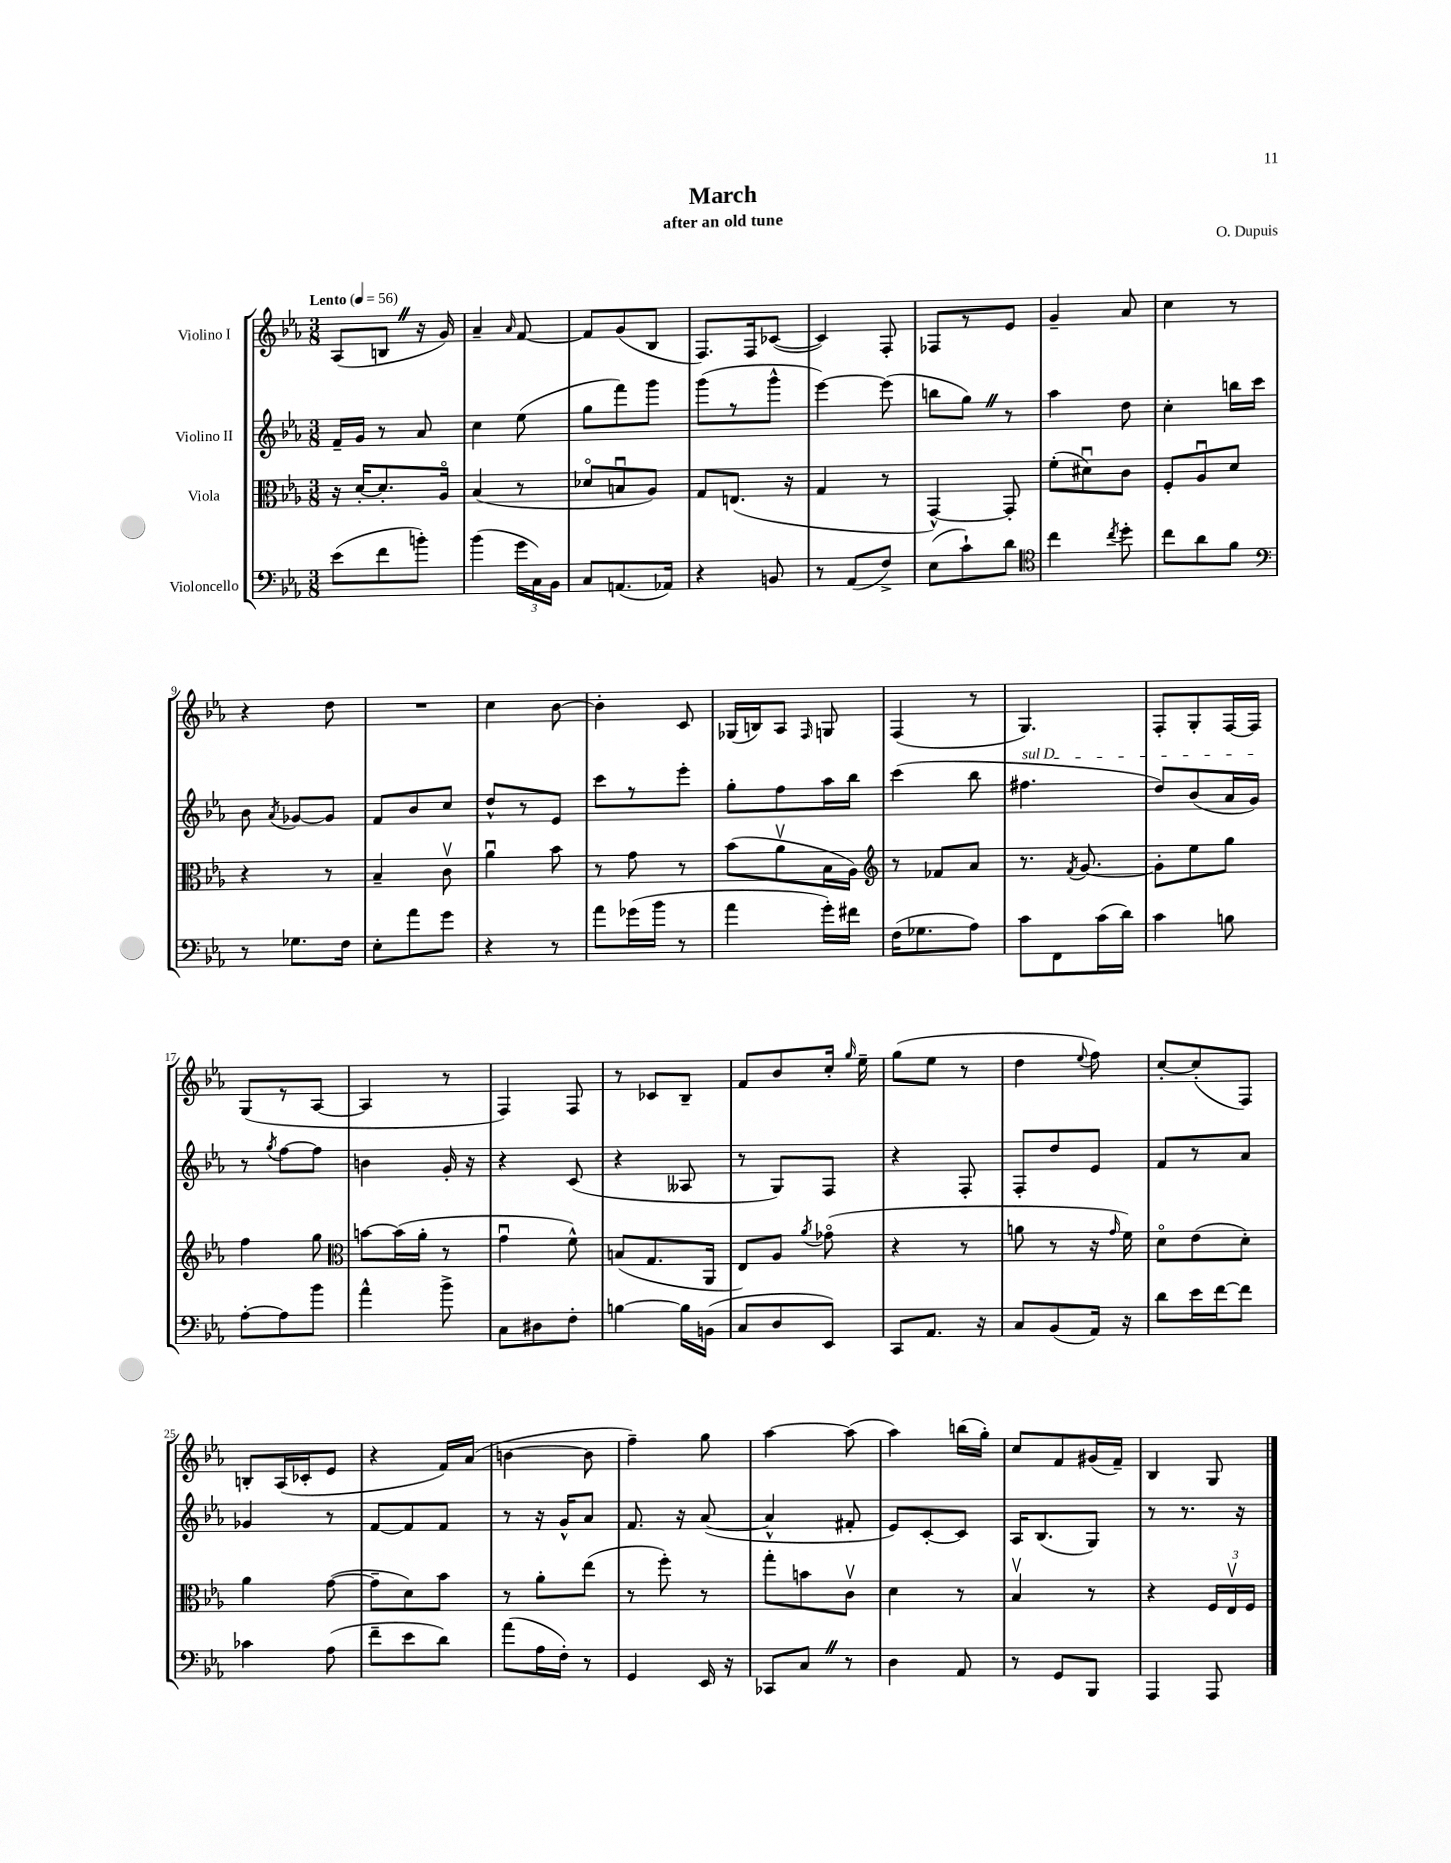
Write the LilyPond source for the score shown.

\header { title = "March" composer = "O. Dupuis" subtitle = "after an old tune" }
<<
\new StaffGroup <<
\new Staff = "s0" \with { instrumentName = "Violino I" } {
    \clef treble \key ees \major \numericTimeSignature \time 3/8 \tempo "Lento" 4 = 56
    \autoBeamOff aes8[( b8] \once \override BreathingSign.text = \markup { \musicglyph "scripts.caesura.straight" } \breathe r16 g'16) |
    aes'4-- \grace { aes'16 } f'8~ |
    f'8[ g'8( bes8] |
    f8.[) f16 ces'8]~( |
    ces'4) f8-. |
    fes8[ r8 ees'8] |
    g'4-- aes'8 |
    c''4 r8 |
    r4 d''8 |
    R4. |
    c''4 bes'8~ |
    bes'4-. c'8 |
    ges16[( b16) aes8] \grace { f16 } g8 |
    f4( r8 |
    g4.) |
    f8[-. g8-. f16~ f16] |
    g8[( r8 aes8]~ |
    aes4 r8 |
    f4) f8 |
    r8 ces'8[ bes8]-- |
    f'8[ bes'8 c''16]-. \grace { g''16 } ees''16-- |
    g''8[( ees''8] r8 |
    d''4 \appoggiatura { ees''8 } f''8) |
    c''8[~-. c''8-.( f8]) |
    b8[-. aes16( ces'16-. ees'8] |
    r4 f'16[) aes'16]( |
    b'4~ b'8 |
    f''4--) g''8 |
    aes''4~ aes''8( |
    aes''4) b''16[( g''16]-.) |
    c''8[ f'8 gis'16( f'16]--) |
    bes4 g8 \bar "|." |
}
\new Staff = "s1" \with { instrumentName = "Violino II" } {
    \clef treble \key ees \major \numericTimeSignature \time 3/8
    \autoBeamOff f'16[-- g'16] r8 aes'8 |
    c''4 ees''8( |
    g''8[ f'''8) g'''8] |
    g'''8[( r8 g'''8]-^ |
    ees'''4~) ees'''8( |
    b''8[ g''8]) \once \override BreathingSign.text = \markup { \musicglyph "scripts.caesura.straight" } \breathe r8 |
    aes''4 d''8 |
    c''4-. b''16[ c'''16] |
    bes'8 \acciaccatura { aes'8 } ges'8[~ ges'8] |
    f'8[ bes'8 c''8] |
    d''8[-^ r8 ees'8] |
    c'''8[ r8 ees'''8]-. |
    g''8[-. f''8 aes''16 bes''16] |
    c'''4( bes''8 |
    \once \override TextSpanner.bound-details.left.text = \markup { \italic "sul D" } fis''4.\startTextSpan |
    d''8[) bes'8( aes'16 g'16]\stopTextSpan) |
    r8 \acciaccatura { g''8 } f''8[~ f''8] |
    b'4 g'16-. r16 |
    r4 c'8( |
    r4 aeses8 |
    r8 g8[) f8] |
    r4 f8-. |
    f8[-. d''8 ees'8] |
    f'8[ r8 aes'8] |
    ges'4 r8 |
    f'8[~ f'8 f'8] |
    r8 r16 g'16[-^ aes'8] |
    f'8. r16 aes'8~( |
    aes'4-^ fis'8-. |
    ees'8[) c'8~-. c'8] |
    aes16[ bes8.( g8]) |
    r8 r8. r16 \bar "|." |
}
\new Staff = "s2" \with { instrumentName = "Viola" } {
    \clef alto \key ees \major \numericTimeSignature \time 3/8
    \autoBeamOff r16 d'16[~-. d'8.-. aes16]\flageolet |
    bes4( r8 |
    des'8[\flageolet b8\downbow aes8]) |
    g8[ e8.]( r16 |
    g4 r8 |
    g,4~-^) g,8-. |
    f'8[-.( dis'8\downbow) c'8] |
    f8[-. aes8\downbow d'8] |
    r4 r8 |
    bes4-- c'8\upbow |
    aes'4\downbow bes'8 |
    r8 g'8 r8 |
    bes'8[( aes'8\upbow bes16 aes16]) |
    \clef treble r8 fes'8[ aes'8] |
    r8. \acciaccatura { f'8 } g'8.~ |
    g'8[-. ees''8 g''8] |
    f''4 g''8 |
    \clef alto b'8[~ b'16( aes'16]-. r8 |
    g'4\downbow f'8-^) |
    b8[( g8. aes,16] |
    ees8[) aes8] \acciaccatura { aes'8 } ges'8\flageolet( |
    r4 r8 |
    a'8 r8 r16 \grace { g'16 } f'16) |
    d'8[\flageolet ees'8( d'8]-.) |
    aes'4 g'8~( |
    g'8[-- d'8) bes'8] |
    r8 aes'8[-. ees''8]( |
    r8 f''8-.) r8 |
    g''8[-. b'8 c'8]\upbow |
    d'4 r8 |
    bes4\upbow r8 |
    r4 \tuplet 3/2 { f16[ ees16\upbow f16] } \bar "|." |
}
\new Staff = "s3" \with { instrumentName = "Violoncello" } {
    \clef bass \key ees \major \numericTimeSignature \time 3/8
    \autoBeamOff ees'8[( f'8 b'8]-.) |
    bes'4( \tuplet 3/2 { g'16[ c16) bes,16] } |
    c8[ a,8.( aes,16]) |
    r4 b,8 |
    r8 aes,8[( f8]->) |
    ees8[( c'8-!) d'8] |
    \clef tenor c''4 \acciaccatura { c''8 } d''8-. |
    c''8[ aes'8 f'8] |
    \clef bass r8 ges8.[ f16] |
    ees8[-. aes'8 g'8] |
    r4 r8 |
    aes'8[ ges'16( bes'16] r8 |
    aes'4 g'16[-.) fis'16] |
    f16[( ges8. aes8]) |
    c'8[ f,8 c'16( d'16]) |
    c'4 b8 |
    aes8[~-. aes8 bes'8] |
    aes'4-^ bes'8-> |
    c8[ dis8 f8]-. |
    b4~ b16[ b,16]( |
    c8[ d8 ees,8]) |
    c,8[ aes,8.] r16 |
    c8[ bes,8( aes,16]) r16 |
    d'8[ ees'16 f'16~ f'8] |
    ces'4 aes8( |
    f'8[-- ees'8 d'8]) |
    aes'8[( aes16 f16]-.) r8 |
    g,4 ees,16 r16 |
    ces,8[ c8] \once \override BreathingSign.text = \markup { \musicglyph "scripts.caesura.straight" } \breathe r8 |
    d4 aes,8 |
    r8 g,8[ bes,,8] |
    aes,,4 aes,,8 \bar "|." |
}
>>
>>
